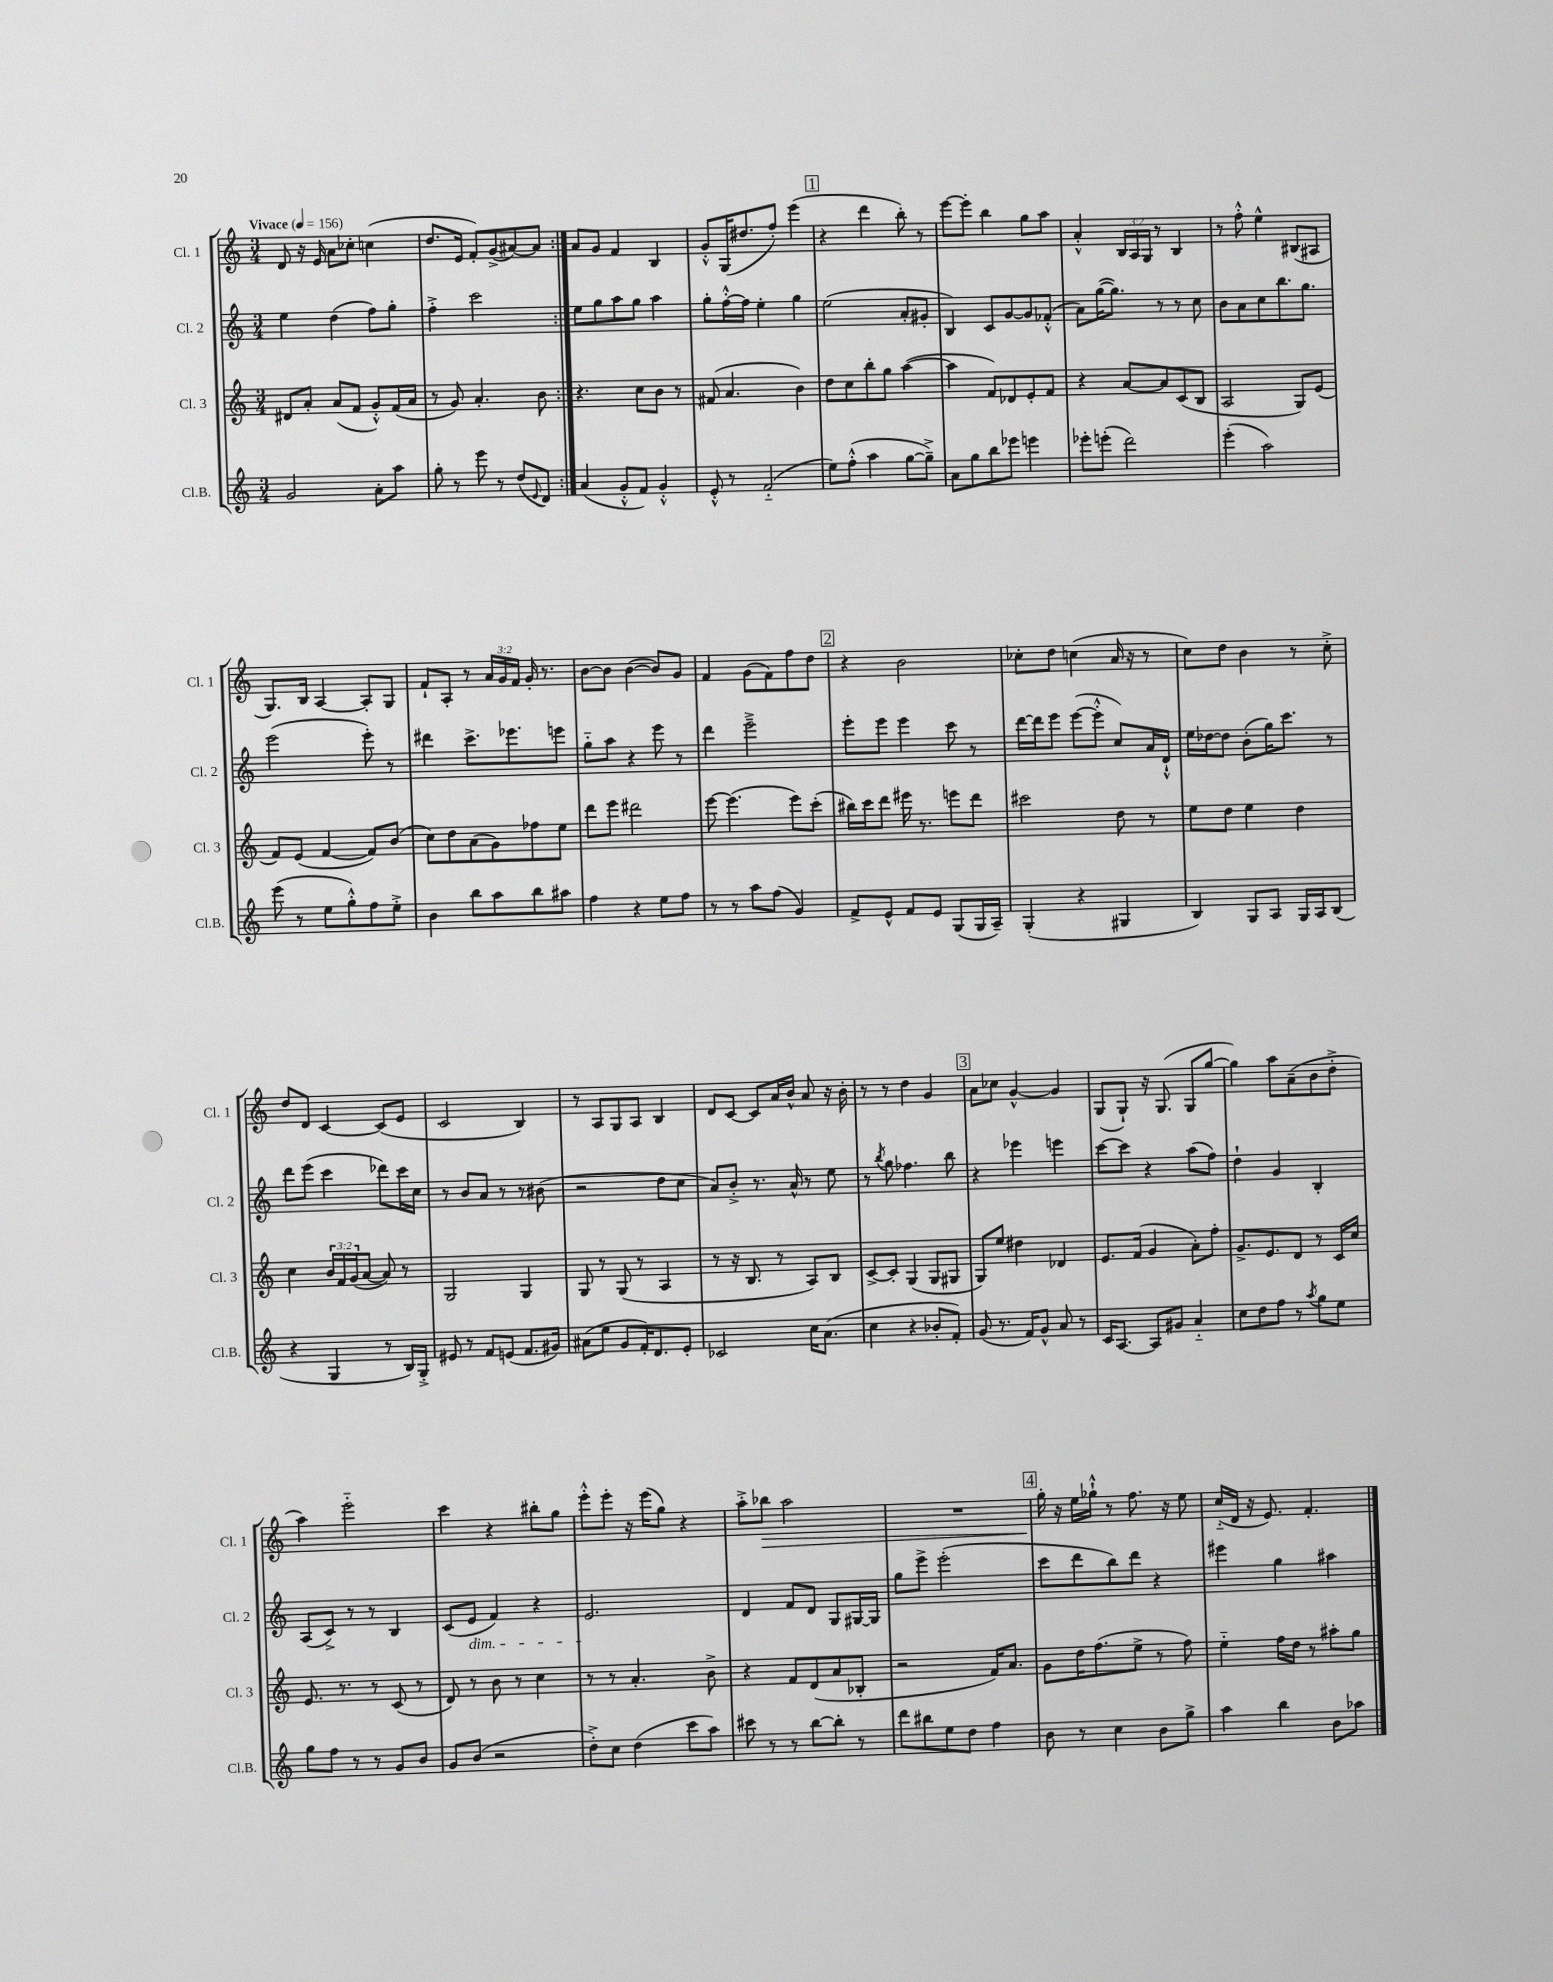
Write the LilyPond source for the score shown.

<<
\new StaffGroup <<
\new Staff = "s0" \with { instrumentName = "Cl. 1" shortInstrumentName = "Cl. 1" } {
    \clef treble \key c \major \numericTimeSignature \time 3/4 \override Staff.TupletNumber.text = #tuplet-number::calc-fraction-text \tempo "Vivace" 4 = 156
    \repeat volta 2 { d'8 r16 e'16 a'8 ces''8-. c''4( |
    d''8. e'16 f'8-.) g'8->( ais'8~) ais'8 | }
    a'8 g'8 f'4 b4 |
    g'8-.-^ g16( dis''8. f''8-.) e'''4( |
    \mark \markup { \box "1" } r4 d'''4 b''8-.) r8 |
    e'''8~ e'''8-. b''4 g''8 a''8 |
    a'4-.-^ \tuplet 3/2 { b16 a16 g16 } r8 b4 |
    r8 f''8-.-^ e''4-^ bis8( ais8 |
    g8.) b16 a4~ a8-. g8 |
    f'8-! a8-. r8 \tuplet 3/2 { a'16 g'16 f'16 } g'16-. r8. |
    b'8~ b'8 b'4~( b'8) g'8 |
    f'4 g'8( f'8) f''8 d''8 |
    \mark \markup { \box "2" } r4 b'2 |
    ces''8-. d''8 c''4( a'16 r16 r8 |
    c''8) d''8 b'4 r8 c''8-.-> |
    d''8 d'8 c'4~ c'8( e'8 |
    c'2 b4) |
    r8 a8 g8 a8 b4 |
    d'8 c'8~ c'8 a'16 b'16-^ a'8 r16 b'16-. |
    r8 r8 d''4 g'4 |
    \mark \markup { \box "3" } a'8 ces''8 g'4~-^ g'4 |
    g8( g8-!) r16 g8.( g8 g''8~ |
    g''4) a''8 a'8--( b'8 d''8-.-> |
    a''4) e'''2-_ |
    c'''4 r4 bis''8-. g''8 |
    e'''8-.-^ e'''8-. r16 e'''16( g''8) r4 |
    a''8-.-> bes''8\> a''2 |
    R2. |
    \mark \markup { \box "4" } g''16-.\! r16 e''16 ges''16-!-^ r8 f''8. r16 e''8 |
    c''16-_( d'16 r16 e'8.) f'4.-. \bar "|." |
}
\new Staff = "s1" \with { instrumentName = "Cl. 2" shortInstrumentName = "Cl. 2" } {
    \clef treble \key c \major \numericTimeSignature \time 3/4
    \repeat volta 2 { e''4 d''4( f''8) g''8-. |
    f''4-.-> c'''2 | }
    e''8 g''8 a''8 g''8 a''4 |
    g''8-. f''16~-.-^ f''16 e''4-. g''4 |
    \mark \markup { \box "1" } e''2( a'8-. gis'8-. |
    b4) c'8 g'8~ g'8 fes'8-.-^( |
    a'8) g''16~( g''8.) r8 r8 c''8 |
    b'8 a'8 c''8 b''8. g''8. |
    e'''2( e'''8-.) r8 |
    dis'''4 c'''8.-> ees'''8. e'''8 |
    g''8-_ a''8 r4 e'''8 r8 |
    d'''4 e'''2---> |
    \mark \markup { \box "2" } e'''8-. e'''8 e'''4 c'''8 r8 |
    d'''16~ d'''16 e'''8 e'''8~( e'''8-.-^ c''8) a'16 d'16-!-^ |
    e''16 des''16~ des''8 b'8-.( g''16) c'''8. r8 |
    d'''8 e'''8( c'''4 des'''8) c'''16 c''16 |
    r8 b'8 a'8 r8 r8 bis'8( |
    r2 d''8 c''8 |
    a'8) b'8-.-> r8. a'16-^ r8 e''8 |
    r8 \acciaccatura { b''8 } g''8 fes''4. b''8 |
    \mark \markup { \box "3" } r4 ees'''4 e'''4 |
    c'''8~ c'''8 r4 a''8( f''8) |
    d''4-! g'4 b4-. |
    a8( c'8->) r8 r8 b4 |
    c'8( e'8\dim f'4) r4 |
    e'2.\! |
    d'4 f'8 d'8 g8 gis16~ gis16 |
    g''8 e'''8-> e'''2-.( |
    \mark \markup { \box "4" } c'''8 d'''8 b''8) d'''8 r4 |
    eis'''4 g''4 ais''4 \bar "|." |
}
\new Staff = "s2" \with { instrumentName = "Cl. 3" shortInstrumentName = "Cl. 3" } {
    \clef treble \key c \major \numericTimeSignature \time 3/4 \override Staff.TupletNumber.text = #tuplet-number::calc-fraction-text
    \repeat volta 2 { dis'8 a'8-. a'8( f'8 g'8-.-^) f'16( a'16 |
    r8 g'8) a'4.-. b'8 | }
    r4. c''8 b'8 r8 |
    fis'8( a'4. b'4) |
    \mark \markup { \box "1" } d''8 c''8 b''8-. g''8 a''4~( |
    a''4 f'8) des'8 e'8-. f'8 |
    r4 a'8~ a'8 c'8( b8 |
    a2 g8) e'8( |
    f'8) e'8( f'4~ f'8) b'8( |
    c''8) d''8 a'8( g'8) fes''8 e''8 |
    d'''8 e'''8 dis'''2 |
    e'''8~ e'''4.( e'''8) c'''8-.( |
    \mark \markup { \box "2" } bis''16) c'''16 d'''8 eis'''16 r8. e'''8 d'''8 |
    cis'''2 d''8 r8 |
    e''8 d''8 e''4 d''4 |
    c''4 \tuplet 3/2 { b'16 f'16 g'16( } a'8~ a'8) r8 |
    g2 g4 |
    g8 r8 g8( r8 a4 |
    r8 r16 b8. r8 a8) b8 |
    c'8~-> c'8-. g4( g8 gis8 |
    \mark \markup { \box "3" } g8) e''8 dis''4 des'4 |
    e'8. f'16( g'4 a'8-.) f''8-. |
    g'8.-> e'8. d'8 r8 c'16 c''16 |
    e'8. r8. r8 c'8( r8 |
    d'8) r8 b'8 r8 c''4 |
    r8 r8 a'4.-. b'8-> |
    r4 f'8 d'8( a'8 bes8-. |
    r2 f'16) a'8. |
    \mark \markup { \box "4" } g'8 d''16 f''8.( e''8-> r8 f''8) |
    e''4-_ f''16 d''16 r8 ais''8-. g''8 \bar "|." |
}
\new Staff = "s3" \with { instrumentName = "Cl.B." shortInstrumentName = "Cl.B." } {
    \clef treble \key c \major \numericTimeSignature \time 3/4
    \repeat volta 2 { g'2 a'8-. a''8 |
    g''8-. r8 e'''8 r8 d''8( \appoggiatura { e'8 } d'8) | }
    a'4( g'8-.-^ f'8) g'4-.-^ |
    e'8-.-^ r8 f'2-_( |
    \mark \markup { \box "1" } e''8) f''8-.-^( a''4 g''8~ g''8--->) |
    a'8 g''8 b''8 ees'''8 e'''4 |
    ees'''8-. e'''8-.( d'''2) |
    e'''4-.( a''2) |
    e'''8( r8 e''8 g''8-.-^) f''8 e''8-.-> |
    b'4 b''8 a''8 b''8 ais''8 |
    f''4 r4 e''8 f''8 |
    r8 r8 a''8 f''8( g'4) |
    \mark \markup { \box "2" } f'8-> e'8-^ f'8 e'8 g8( g16 a16--) |
    g4-.( r4 gis4 |
    b4) g8 a8 g16 a16 b8( |
    r4 g4 r8 b16) g16-.-> |
    eis'8 r8 f'8 e'8( f'8. gis'16) |
    ais'8( e''8 g'8 f'16-.) d'8. e'8-. |
    ces'2 c''16 a'8.( |
    c''4 r4 bes'8-. f'8-.) |
    \mark \markup { \box "3" } g'8( r8. f'16) g'8-^ a'8 r8 |
    c'16 a8.~ a8 gis'8 a'4-_ |
    c''8 d''8 f''8 r8 \acciaccatura { a''8 } g''8 e''8 |
    g''8 f''8 r8 r8 g'8 b'8 |
    g'8 b'8( r2 |
    d''8-.->) c''8 d''4( c'''8 a''8) |
    cis'''8 r8 r8 b''8~ b''8-. r8 |
    d'''8 bis''8 e''8 d''8 f''4 |
    \mark \markup { \box "4" } b'8 r8 c''4 b'8 g''8-> |
    a''4 b''4 b'8 aes''8 \bar "|." |
}
>>
>>
\layout { \context { \Score \remove "Bar_number_engraver" } }
